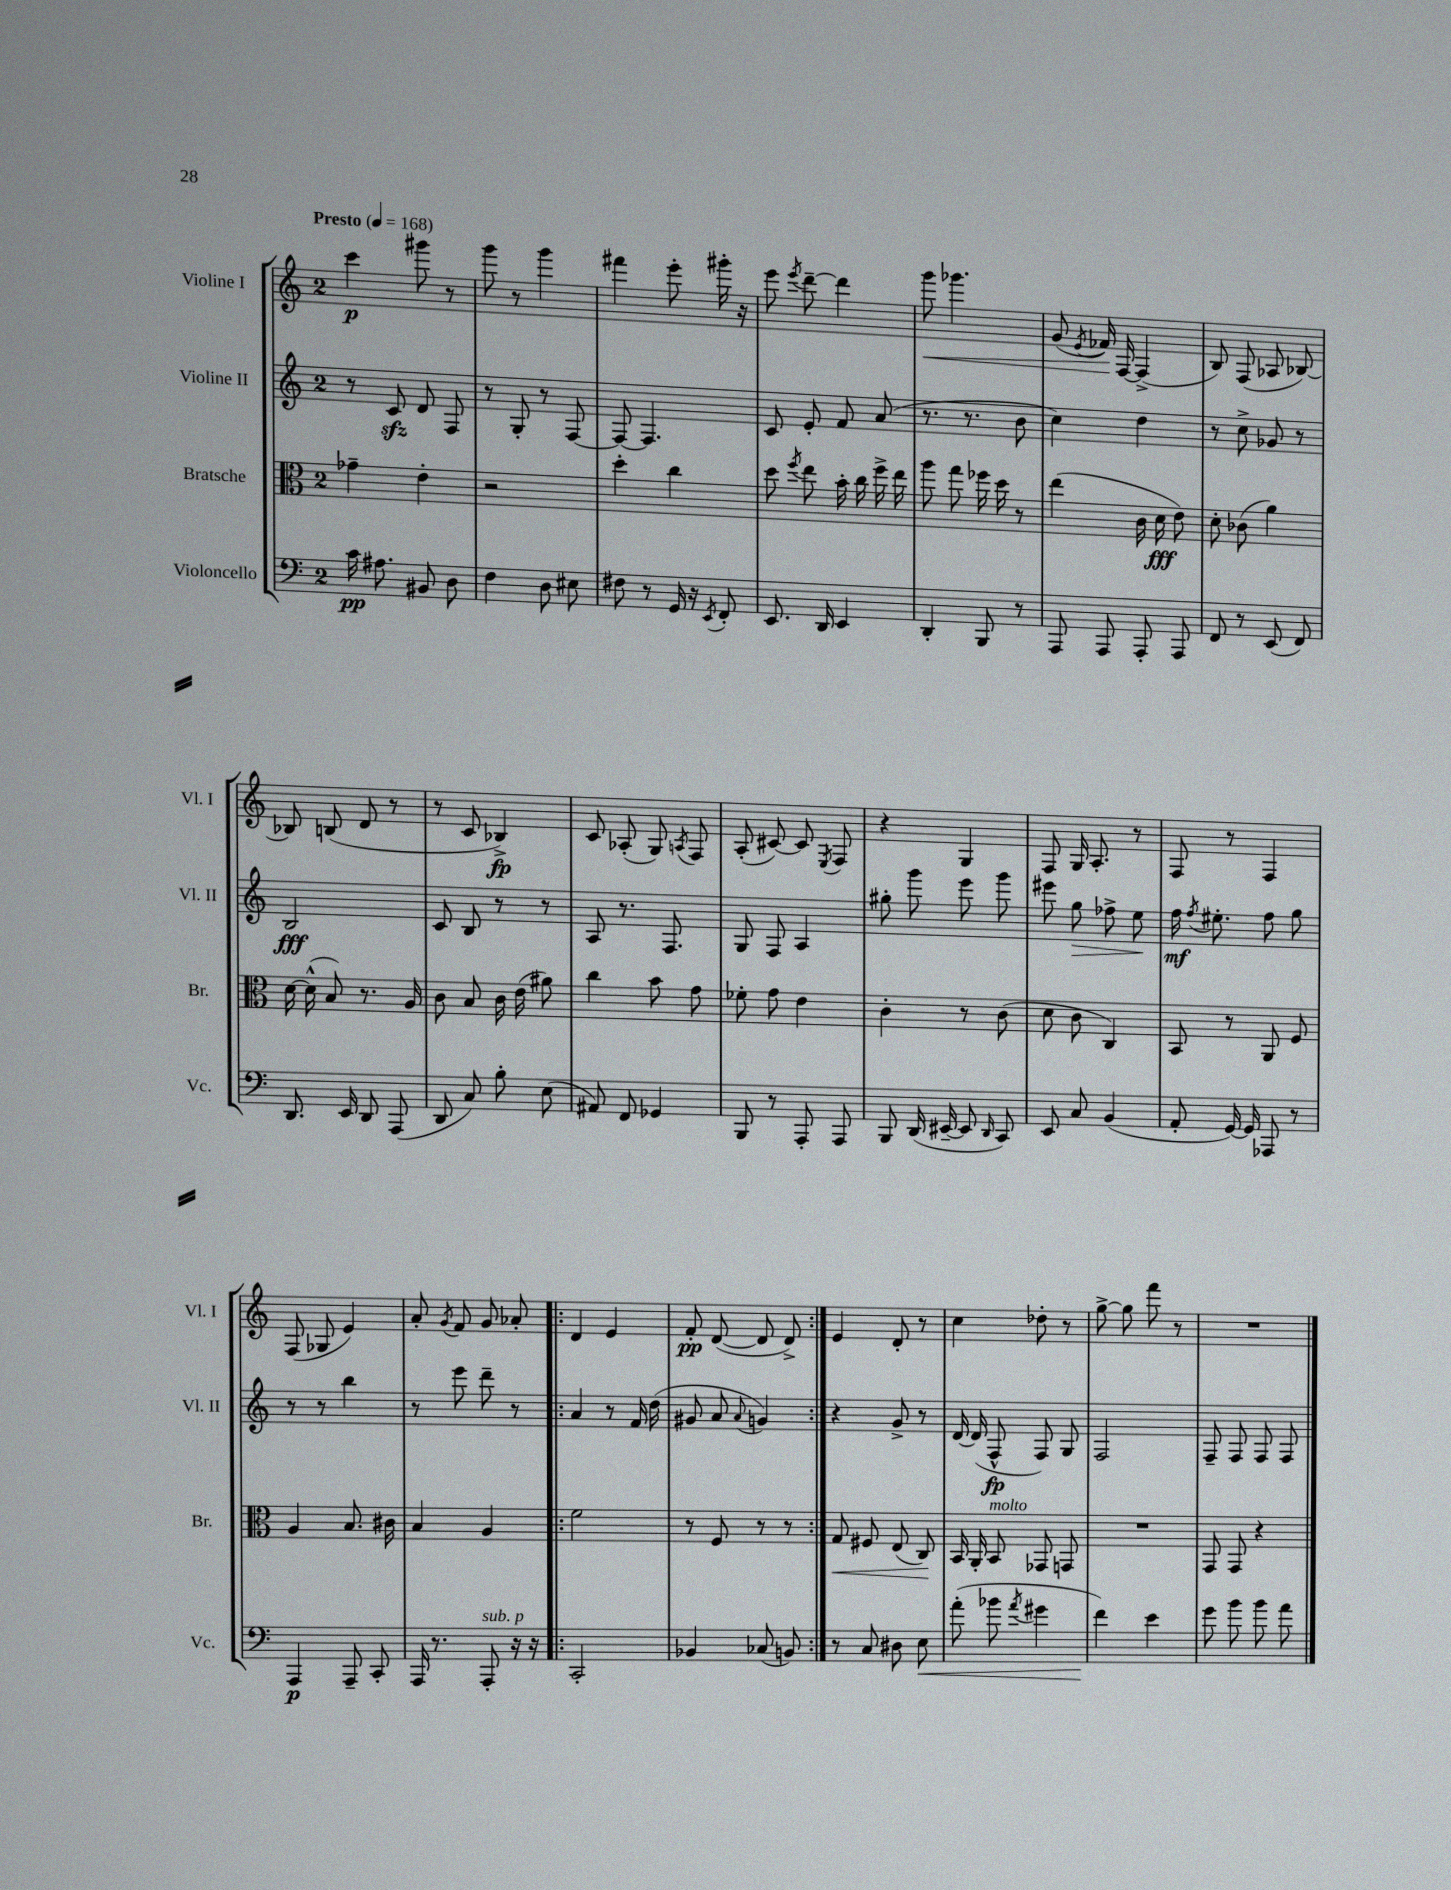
<<
\new StaffGroup <<
\new Staff = "s0" \with { instrumentName = "Violine I" shortInstrumentName = "Vl. I" } {
    \clef treble \key c \major \once \override Staff.TimeSignature.style = #'single-digit \time 2/4 \tempo "Presto" 4 = 168
    \autoBeamOff c'''4\p gis'''8 r8 |
    g'''8 r8 g'''4 |
    fis'''4 e'''8-. gis'''16-. r16 |
    e'''8 \acciaccatura { e'''8 } d'''8~-- d'''4 |
    g'''8\< ges'''4. |
    g'8( \acciaccatura { e'8 } fes'16\!) f16~ f4->( |
    b8) f8( aes8 bes8~) |
    bes8 b8( d'8 r8 |
    r8 c'8 bes4->\fp) |
    c'8 aes8-.( g8) \acciaccatura { a8 } f8 |
    a8-.( cis'8~) cis'8 \acciaccatura { e8 } f8 |
    r4 g4 |
    f8 g16 a8.-. r8 |
    f8 r8 f4 |
    f8( ges8 e'4) |
    a'8-. \acciaccatura { g'8 } f'8 g'8 aes'8-. |
    \repeat volta 2 { d'4 e'4 |
    f'8-.\pp d'8~( d'8 d'8->) | }
    e'4 d'8-. r8 |
    c''4 des''8-. r8 |
    g''8~-> g''8 f'''8 r8 |
    R2 \bar "|." |
}
\new Staff = "s1" \with { instrumentName = "Violine II" shortInstrumentName = "Vl. II" } {
    \clef treble \key c \major \once \override Staff.TimeSignature.style = #'single-digit \time 2/4
    \autoBeamOff r8 c'8\sfz d'8 f8 |
    r8 g8-. r8 f8~ |
    f8~ f4. |
    c'8 e'8-. f'8 a'8( |
    r8. r8. b'8 |
    c''4) d''4 |
    r8 c''8-> ges'8 r8 |
    b2\fff |
    c'8 b8 r8 r8 |
    a8 r8. f8. |
    g8 f8 a4 |
    gis''8-. g'''8 e'''8 g'''8 |
    eis'''8 g''8\> fes''8-> e''8\! |
    f''16\mf \acciaccatura { f''8 } eis''8.-. f''8 g''8 |
    r8 r8 b''4 |
    r8 e'''8 d'''8-- r8 |
    \repeat volta 2 { a'4 r8 f'16 d''16( |
    gis'8 a'8 \appoggiatura { a'8 } g'4) | }
    r4 g'8-> r8 |
    d'16~ d'16( f8-^\fp f8) g8 |
    f2 |
    f8-- f8 f8 f8 \bar "|." |
}
\new Staff = "s2" \with { instrumentName = "Bratsche" shortInstrumentName = "Br." } {
    \clef alto \key c \major \once \override Staff.TimeSignature.style = #'single-digit \time 2/4
    \autoBeamOff ges'4-- e'4-. |
    r2 |
    d''4-. c''4 |
    d''8 \acciaccatura { f''8 } e''8 b'16-. c''16 f''16-> e''16 |
    a''8 g''8 fes''16 d''16 r8 |
    e''4( c'16 d'16\fff e'8) |
    d'8-. ces'8( a'4) |
    d'16~ d'16-^( b8) r8. a16 |
    c'8 b8 c'16 e'16( ais'8) |
    c''4 b'8 g'8 |
    fes'8-. g'8 e'4 |
    c'4-. r8 c'8( |
    d'8 c'8 c4) |
    b,8 r8 a,8 f8 |
    a4 b8. cis'16 |
    b4 a4 |
    \repeat volta 2 { f'2 |
    r8 f8 r8 r8 | }
    g8\< fis8 e8( c8\!) |
    b,16 a,16-. b,8^\markup { \italic "molto" } ges,8 g,8 |
    R2 |
    g,8 g,8 r4 \bar "|." |
}
\new Staff = "s3" \with { instrumentName = "Violoncello" shortInstrumentName = "Vc." } {
    \clef bass \key c \major \once \override Staff.TimeSignature.style = #'single-digit \time 2/4
    \autoBeamOff c'16\pp ais8. bis,8 d8 |
    f4 d8 eis8 |
    fis8 r8 g,16 r16 \acciaccatura { e,8 } f,8-. |
    e,8. d,16 e,4 |
    d,4-. b,,8 r8 |
    a,,8 a,,8 a,,8-. a,,8 |
    f,8 r8 e,8( f,8) |
    d,8. e,16 d,8 a,,8( |
    d,8 c8) b8-. e8( |
    ais,8) f,8 ges,4 |
    b,,8 r8 a,,8-. a,,8 |
    b,,8 d,16( eis,16~-- eis,8 \grace { d,16 } c,8) |
    e,8 c8 b,4( |
    a,8-. g,16~) g,16 aes,,8 r8 |
    a,,4\p a,,8-- c,8-. |
    a,,16 r8. a,,8-.^\markup { \italic "sub. p" } r16 r16 |
    \repeat volta 2 { c,2-. |
    bes,4 ces8( b,8) | }
    r8 c8 dis8 e8\< |
    a'8-.( bes'8 \acciaccatura { a'8 } gis'4 |
    f'4\!) e'4 |
    g'8 b'8 b'8 a'8 \bar "|." |
}
>>
>>
\layout { \context { \Score \remove "Bar_number_engraver" } }
